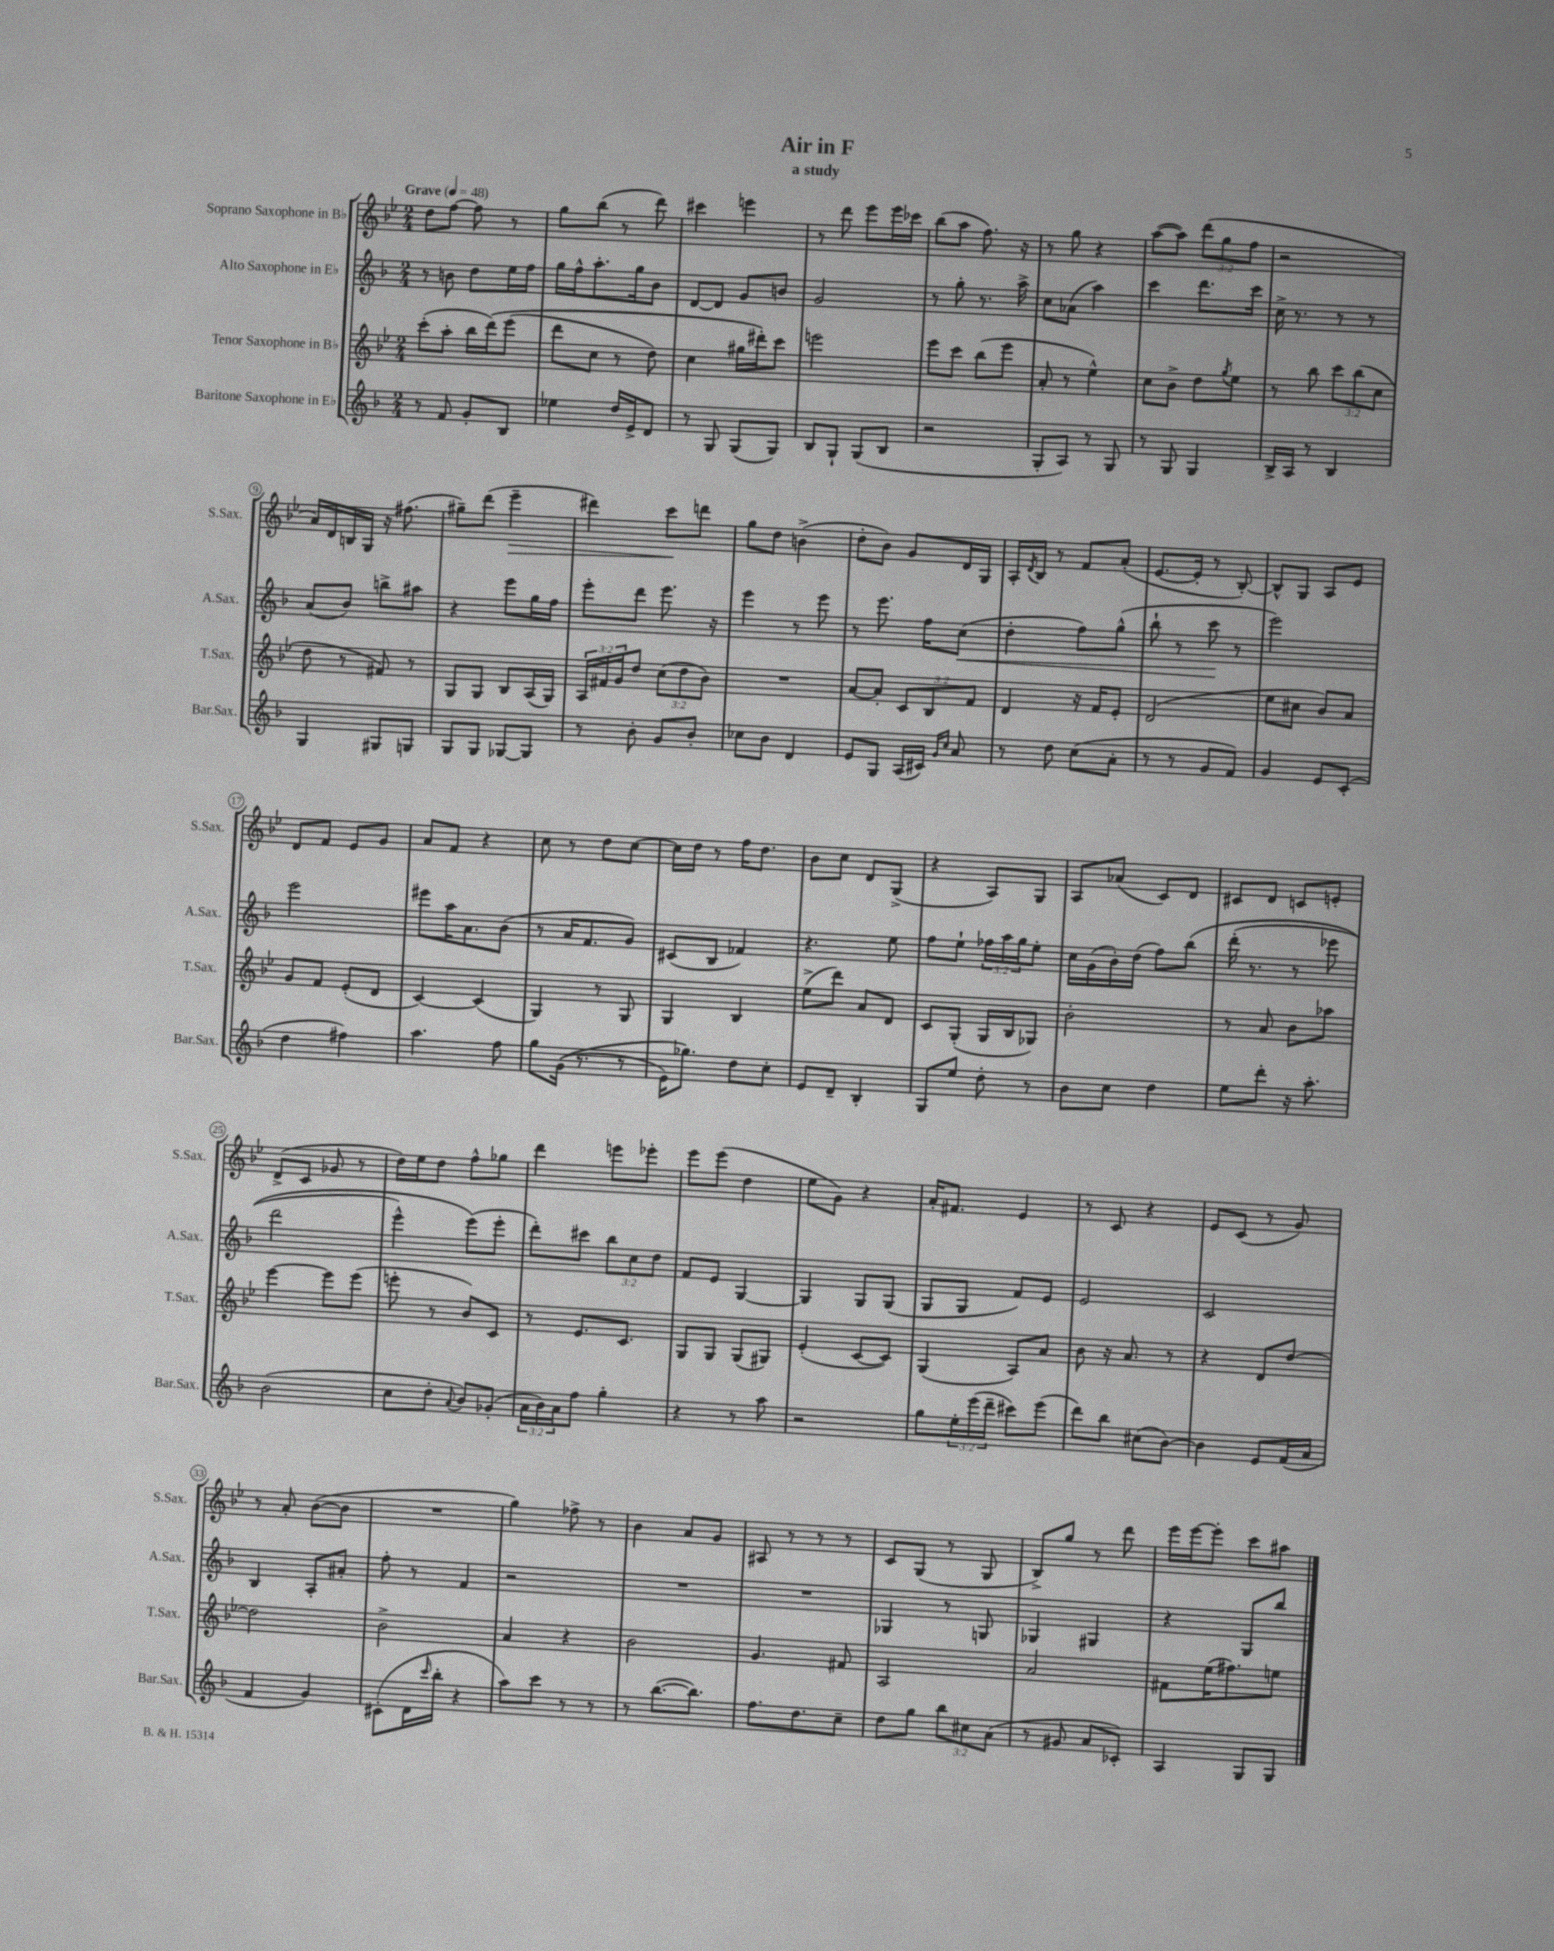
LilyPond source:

\header { title = "Air in F" subtitle = "a study" }
<<
\new StaffGroup <<
\new Staff = "s0" \with { instrumentName = "Soprano Saxophone in Bb" shortInstrumentName = "S.Sax." } {
    \clef treble \key bes \major \numericTimeSignature \time 2/4 \override Staff.TupletNumber.text = #tuplet-number::calc-fraction-text \tempo "Grave" 4 = 48
    d''8 f''8~ f''8 r8 |
    g''8 bes''8( r8 d'''8) |
    cis'''4 e'''4 |
    r8 d'''8 ees'''8 ees'''16 ces'''16 |
    bes''8( a''8 f''8.) r16 |
    r8 g''8 r4 |
    a''8~( a''8) \tuplet 3/2 { d'''8( g''8 f''8 } |
    r2 |
    a'16) d'16 b16 g16 r16 fis''8.( |
    gis''8--) d'''8( ees'''4--\> |
    dis'''4) c'''8\! d'''8 |
    g''8 d''8 b'4->( |
    d''8-. bes'8) g'8 d'16 g16 |
    a16-. \acciaccatura { d'8 } bes16 r8 f'8 a'8-.( |
    ees'8.~ ees'16-. r8 bes8~-.) |
    bes8-^ g8 a8 ees'8 |
    d'8 f'8 ees'8 g'8 |
    a'8 f'8 r4 |
    c''8 r8 d''8 c''8~ |
    c''16 d''16 r8 f''16 d''8. |
    bes'8 c''8 d'8 g8->( |
    r4 a8) g8 |
    a8 aes'8( c'8) d'8 |
    cis'8 d'8 c'8 e'8-. |
    d'8->( c'8 ges'8 r8 |
    d''16) ees''16 d''8 f''8-^ ges''8 |
    d'''4 e'''8 ees'''8-. |
    ees'''8 ees'''8( d''4 |
    ees''8 g'8) r4 |
    a'16-. fis'8. ees'4 |
    r8 c'8 r4 |
    ees'8 c'8( r8 g'8) |
    r8 a'8-. bes'8~( bes'8 |
    R2 |
    g''4) fes''8-> r8 |
    bes'4 a'8 g'8 |
    ais8 r8 r8 r8 |
    c'8 g8( r8 g8 |
    bes8->) g''8 r8 d'''8 |
    ees'''16 ees'''16~ ees'''8-. c'''8 ais''8 \bar "|." |
}
\new Staff = "s1" \with { instrumentName = "Alto Saxophone in Eb" shortInstrumentName = "A.Sax." } {
    \clef treble \key f \major \numericTimeSignature \time 2/4 \override Staff.TupletNumber.text = #tuplet-number::calc-fraction-text
    r8 b'8 d''8 e''16 f''16 |
    g''16 f''16-^ a''8.-. g''16 bes'8 |
    d'8~ d'8 g'8 b'8 |
    g'2 |
    r8 g''8-. r8. a''16-> |
    c''8 aes'8( a''4) |
    c'''4 d'''8. c'''16 |
    c''16-> r8. r8 r8 |
    a'8( bes'8) b''8-> ais''8 |
    r4 e'''8 g''16 f''16 |
    e'''8-. d'''8 e'''8. r16 |
    e'''4 r8 e'''8 |
    r8 e'''8. f''16 c''8\<( |
    d''4-. f''8) g''8-^( |
    bes''8-! r8 c'''8\! r8 |
    e'''2) |
    e'''2 |
    eis'''8 a''16 a'8. bes'8( |
    r8 a'16 f'8. g'8) |
    cis'8( bes8 fes'4) |
    r4. e''8 |
    f''8 e''8-! \tuplet 3/2 { fes''16 a''16 g''16 } e''8-. |
    c''16 g'16( bes'16-.) d''16( f''8) bes''8\( |
    d'''16-.( r8. r8 ees'''8 |
    d'''2 |
    e'''4-^) e'''8(\) e'''8-. |
    d'''8-.) cis'''8 \tuplet 3/2 { bes''8 c''8 d''8 } |
    f'8 e'8 g4~ |
    g4 g8 g8( |
    g8 g8 f'8) e'8 |
    e'2 |
    c'2 |
    bes4 a8-. ais'8-. |
    f''8-. r8 f'4 |
    r2 |
    R2 |
    R2 |
    ges4 r8 g8 |
    ges4 gis4 |
    r4 g8 bes''8 \bar "|." |
}
\new Staff = "s2" \with { instrumentName = "Tenor Saxophone in Bb" shortInstrumentName = "T.Sax." } {
    \clef treble \key bes \major \numericTimeSignature \time 2/4 \override Staff.TupletNumber.text = #tuplet-number::calc-fraction-text
    c'''8-.( a''8-. bes''16 d'''16)\( ees'''8( |
    d'''8 c''8 r8 d''8) |
    c''4 gis''16 dis'''16-.\) c'''8 |
    e'''2 |
    ees'''8 c'''8 bes''8( ees'''8 |
    a'8-. r8 ees''4-^) |
    c''8 bes'8-> d''8 \acciaccatura { g''8 } ees''8 |
    r8 bes''8 \tuplet 3/2 { c'''8 bes''8( c''8 } |
    d''8 r8 fis'8) r8 |
    g8 g8 bes8 a16( g16) |
    \tuplet 3/2 { a16 fis'16 g'16 } d''8 \tuplet 3/2 { c''8( d''8 bes'8) } |
    R2 |
    a'8~ a'8-. \tuplet 3/2 { c'8 bes8 f'8 } |
    d'4 r16 f'16 ees'8-. |
    d'2( |
    ees''8 cis''8 bes'8) a'8 |
    g'8 f'8 ees'8-.( d'8 |
    c'4~) c'4( |
    g4) r8 g8 |
    g4 bes4 |
    ees''8->( d'''8) a'8 d'8 |
    c'8 g8-.( g16 bes16 ges8) |
    bes'2-. |
    r8 a'8 bes'8 aes''8 |
    ees'''4~ ees'''8 ees'''8( |
    e'''8-. r8 bes'8) c'8 |
    r8 ees'8. c'8. |
    g8 g8 g8( gis8) |
    ees'4-.( c'8~ c'8) |
    g4( a8) a'8 |
    bes'8 r16 a'8. r8 |
    r4 d'8 d''8~ |
    d''2 |
    bes'2-> |
    a'4 r4 |
    bes'2 |
    g'4. fis'8 |
    a2 |
    a'2 |
    fis'8 ees''16( fis''8.) e''8 \bar "|." |
}
\new Staff = "s3" \with { instrumentName = "Baritone Saxophone in Eb" shortInstrumentName = "Bar.Sax." } {
    \clef treble \key f \major \numericTimeSignature \time 2/4 \override Staff.TupletNumber.text = #tuplet-number::calc-fraction-text
    r8 f'8 g'8-. bes8 |
    ees''4 d''16 e'16-> d'8 |
    r8 g8 g8( g8) |
    bes8 g8-! g8( bes8 |
    r2 |
    g8-. a8) r8 g8 |
    r8 g8 g4 |
    bes16-> a16 r8 bes4 |
    g4 gis8 g8 |
    g8 g8 ges8~ ges8 |
    r8 bes'8-. g'8 bes'8-. |
    ces''8 bes'8 d'4 |
    e'8 g8 a16( cis'16) \grace { g'16 c''16 } a'8 |
    r8 d''8 c''8( a'8-. |
    r8 r8 g'8 f'8) |
    g'4 e'8 c'8-.( |
    d''4 fis''4) |
    a''4. f''8 |
    g''8 g'16(\( r8. r8 |
    e'16) ges''8.\) d''8 c''8-. |
    e'8 d'8-- bes4-. |
    g8 e''8 d''8-. r8 |
    bes'8 c''8 d''4 |
    e''8 d'''8-. r16 a''8.-. |
    bes'2( |
    c''8 d''8-. \appoggiatura { a'8 } bes'8) ges'8-.( |
    \tuplet 3/2 { a'16 bes'16) a'16 } f''8 g''4-. |
    r4 r8 a''8 |
    r2 |
    g''8 \tuplet 3/2 { e''16-. e'''16( d'''16-- } cis'''8) e'''8( |
    d'''8) bes''8 cis''8( bes'8~) |
    bes'4 e'8 f'16( a'16 |
    f'4 g'4) |
    cis'8-.( d'16 \grace { c'''16 } bes''16-. r4 |
    a''8) c'''8 r8 r8 |
    r8 bes''8.~( bes''8.) |
    f''8. d''8. c''8-- |
    d''8 g''8 \tuplet 3/2 { bes''8 cis''8 a'8( } |
    r8 gis'8 a'8 ces'8-.) |
    a4 g8 g8 \bar "|." |
}
>>
>>
\layout { \context { \Score \override BarNumber.stencil = #(make-stencil-circler 0.1 0.3 ly:text-interface::print) } }
